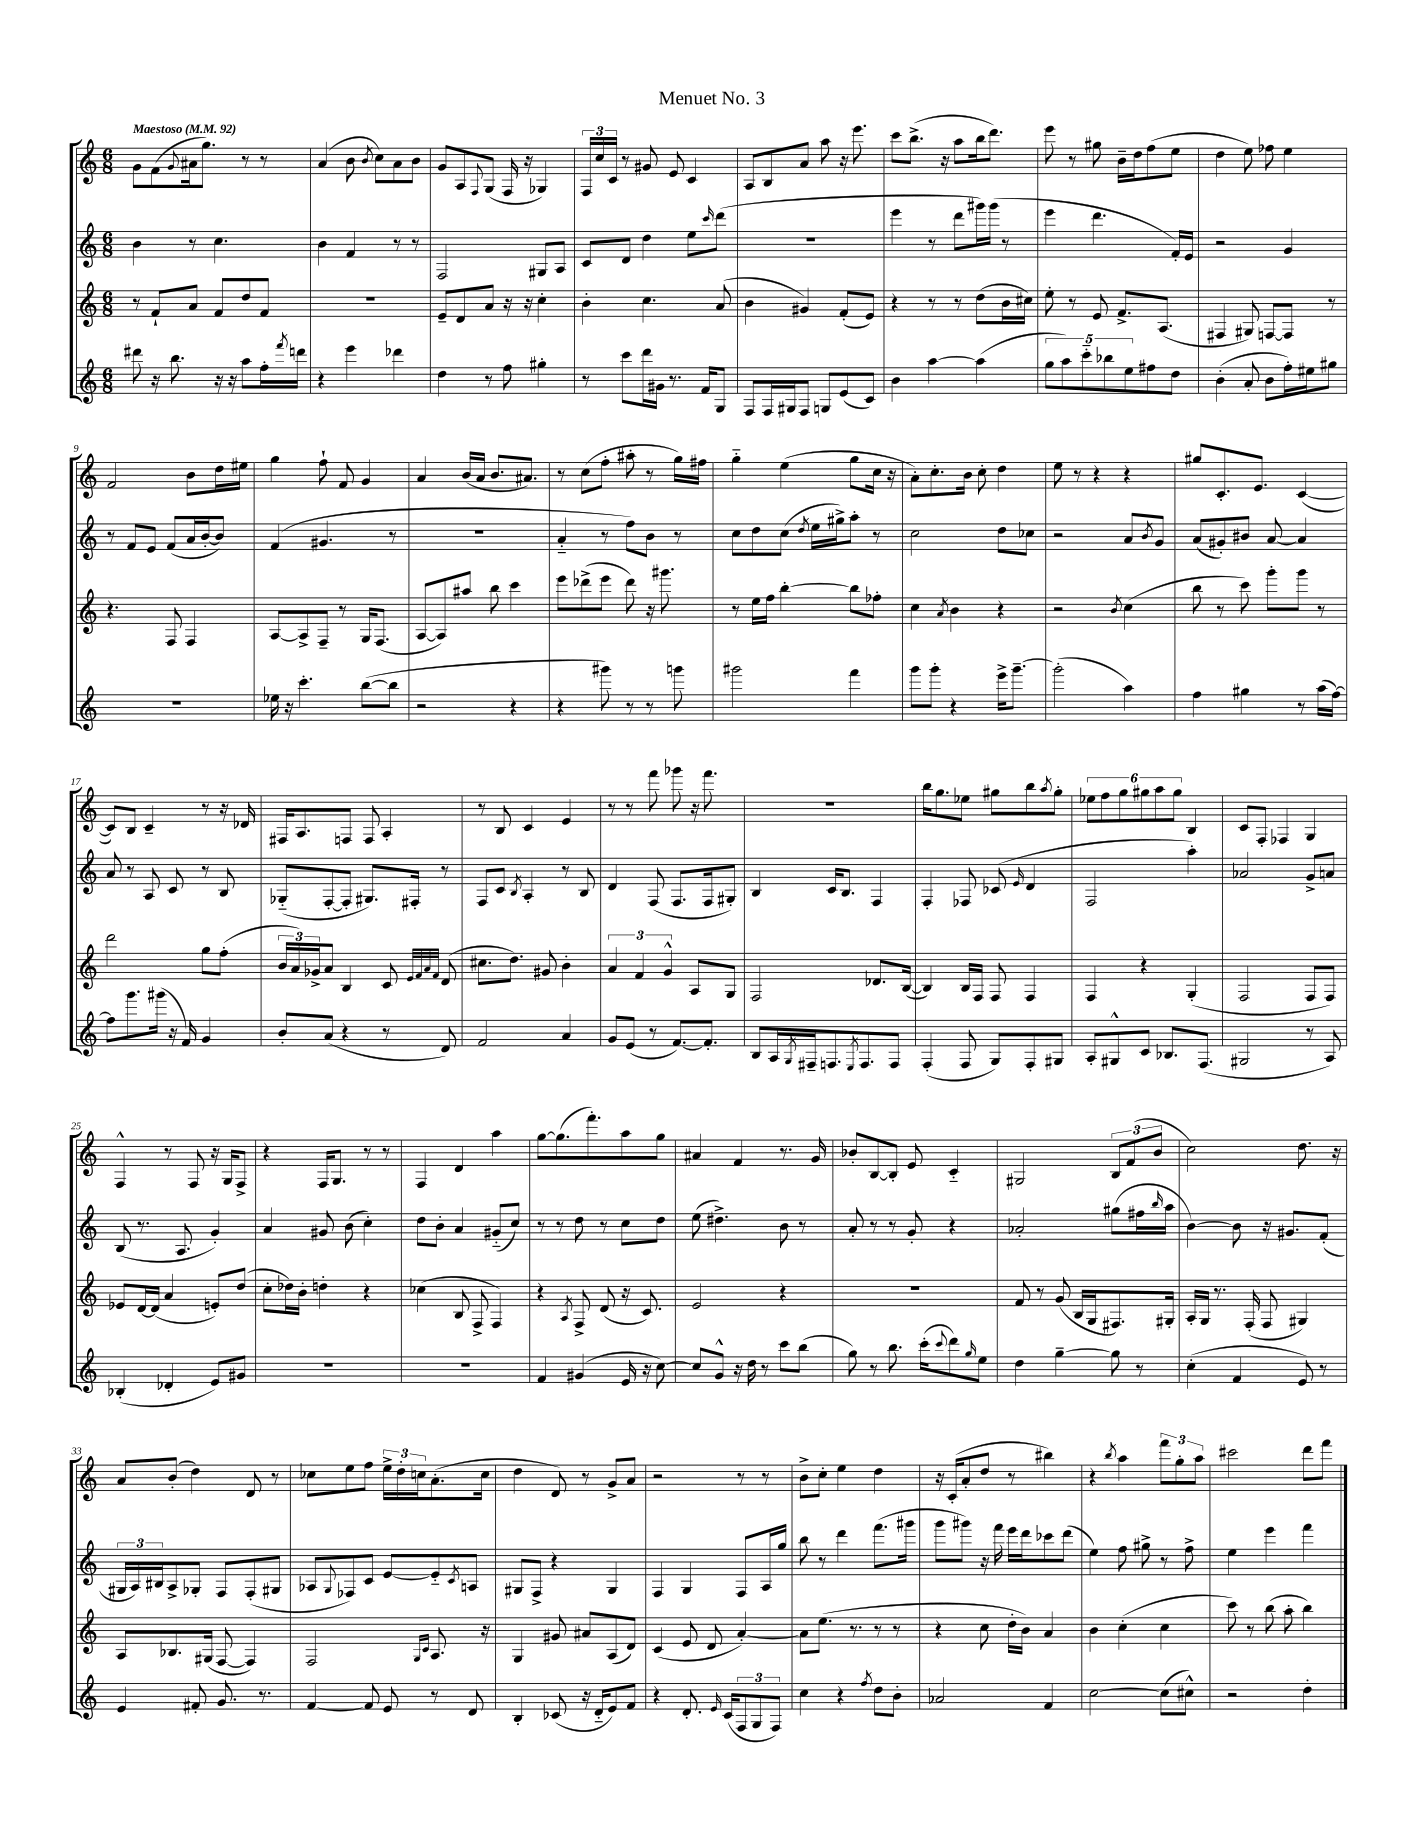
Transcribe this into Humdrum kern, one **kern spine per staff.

**kern	**kern	**kern	**kern
*staff4	*staff3	*staff2	*staff1
*clefG2	*clefG2	*clefG2	*clefG2
*k[]	*k[]	*k[]	*k[]
*M6/8	*M6/8	*M6/8	*M6/8
*MM92	*MM92	*MM92	*MM92
8ddd#\	8r	4b\	8g\L
16r	8f`/L	.	(8f\
8.bb\	.	.	.
.	.	.	8qqg/
.	8a/J	8r	16a#\k
.	.	.	8.gg\J)
16r	8f/L	4.cc\	.
16r	.	.	.
8aa\L	8dd/	.	8r
16ff'\L	8f/J	.	8r
8qfff/	.	.	.
16ddd\JJ	.	.	.
=	=	=	=
4r	2.r	4b\	(4a/
4eee\	.	4f/	8b\
.	.	.	8qb/
.	.	.	8cc\L)
4ddd-\	.	8r	8a\
.	.	8r	8b\J
=	=	=	=
4dd\	8e~/L	2F/	8g/L
.	8d/	.	8A/
.	.	.	8qqF/
8r	8a/J	.	(8G/J
8ff\	16r	.	16F/
.	16r	.	16r
4gg#'\	4cc'\	8G#/L	4G-/)
.	.	8A/J	.
=	=	=	=
8r	4b'\	8c/L	24F/LL
.	.	.	24cc/
.	.	.	24c/JJ
8ccc\L	.	8d/J	8r
16ddd\L	4.cc\	4dd\	8g#/
16g#\JJ	.	.	.
8.r	.	.	8e/
.	.	8ee\L	4c/
16f/LK	.	.	.
.	.	16qqccc/	.
8G/J	(8a/	(8ddd\J	.
=	=	=	=
8F/L	4b\	2.r	8A/L
16F/L	.	.	8B/
16G#/J	.	.	.
8F/J	4g#/)	.	8a/J
8G/L	.	.	8aa\
(8e/	(8f'/L	.	16r
.	.	.	8.eee\
8c/J)	8e/J)	.	.
=	=	=	=
4b\	4r	4eee\	8ccc\L
.	.	.	(8.bb^\J
[4aa\	8r	8r	.
.	.	.	16r
.	8r	8ddd\L	8aa\L
(4aa\]	(8dd\L	16ggg#\L)	16bb\k
.	.	(16ggg#\JJ	8.ddd\J)
.	16b\L	8r	.
.	16cc#\JJ)	.	.
=	=	=	=
10gg\L	8ee'\	4eee\	8eee\
10aa\)	.	.	.
.	8r	.	8r
10ccc'~\	.	.	.
.	8e/	4.ddd\	8gg#\
10bb-\	.	.	.
.	8.f^/L	.	16b~\LL
10ee\	.	.	.
.	.	.	16dd\J
8ff#\	.	.	(8ff\
.	(8.A/J	.	.
8dd\J	.	16f'/LL)	8ee\J
.	.	16e/JJ	.
=	=	=	=
(4b'\	4F#/	2r	4dd\
8a'/	8G#/)	.	8ee\)
8b\L	[8F/L	.	8ff-\
16ff'\L)	8F/]J	4g/	4ee\
16ee#\J	.	.	.
8gg#\J	8r	.	.
=	=	=	=
2.r	4.r	8r	2f/
.	.	8f/L	.
.	.	8e/J	.
.	8F/	(8f/L	.
.	4F/	16a/L	8b\L
.	.	[16b'/J	.
.	.	8b/]J)	16dd\L
.	.	.	16ee#\JJ
=	=	=	=
16ee-\	[8A/L	(4f/	4gg\
16r	.	.	.
4.ccc'\	8A^/]	.	.
.	8F~/J	4.g#/	8ff`\
.	8r	.	8f/
([8bb\L	16G/LK	.	4g/
.	(8.F/J	.	.
8bb\]J	.	8r	.
=	=	=	=
2r	[8A/L	2.r	4a/
.	8A/])	.	.
.	8aa#/J	.	(16b/LL
.	.	.	16a/JJ
.	8bb\	.	8.b/L
4r	4ccc\	.	.
.	.	.	8.a#/J)
=	=	=	=
4r	8eee\L	4a'~/	8r
.	(8ddd-^\	.	(8cc\L
8ggg#\)	8eee\J	8r	8ff'\J
8r	8ddd-\)	8ff\L)	8aa#'\
8r	16r	8b\J	8r
.	8.ggg#\	.	.
8ggg\	.	8r	16gg\LL)
.	.	.	16ff#\JJ
=	=	=	=
2ggg#\	8r	8cc\L	4gg'~\
.	16ee\LL	8dd\	.
.	16ff\JJ	.	.
.	[4bb'\	(8cc\J	(4ee\
.	.	8qdd/	.
.	.	16ee\LL	.
.	.	16gg#^\J)	.
4fff\	8bb\]L	8aa'\J	8gg\L
.	8ff-'\J	8r	16cc\Jk
.	.	.	16r
=	=	=	=
8ggg\L	4cc\	2cc\	8a'\L)
8ggg'\J	.	.	8.cc'\
.	8qa/	.	.
4r	4b\	.	.
.	.	.	16b\Jk
.	.	.	8cc'\
16eee^\LK	4r	8dd\L	4dd\
[8.ggg~\J	.	.	.
.	.	8cc-\J	.
=	=	=	=
(2ggg'\]	2r	2r	8ee\
.	.	.	8r
.	.	.	4r
.	8qb/	.	.
4aa\)	(4cc\	8a/L	4r
.	.	8qb/	.
.	.	8g/J	.
=	=	=	=
4ff\	8bb\	(8a/L	8gg#/L
.	8r	8g#'/)	8.c'/
4gg#\	8ccc\)	8b#/J	.
.	.	.	8.e/J
.	8ggg'\L	[8a/	.
8r	8ggg\J	4a/]	([4c/
(16aa\LL	8r	.	.
[16ff\JJ)	.	.	.
=	=	=	=
8ff\]L	2ddd\	8a/	8c/]L)
8.ggg\	.	8r	8B/J
.	.	8A/	4c~/
(16ggg#\Jk	.	.	.
16r	.	8c/	.
16f/)	.	.	.
4g/	8gg\L	8r	8r
.	(8ff'\J	8B/	16r
.	.	.	16d-/
=	=	=	=
8b'/L	24b/LL	(8G-'~/L	16F#/LK
.	24a/)	.	.
.	.	.	8.A/
.	24g-^/J	.	.
(8a/J	8a/J	[8F'/	.
4r	4B/	8F'/]J	8F/J
.	.	8.G#/L)	8F/
8r	8c/	.	4A'/
.	.	16F#'/Jk	.
.	32qqe/LLL	.	.
.	32qqf/	.	.
.	32qqa/	.	.
.	32qqf/JJJ	.	.
8d/)	(8d/	8r	.
=	=	=	=
2f/	8.cc#\L	8F/L	8r
.	.	8c/J	8B/
.	8.dd\J)	.	.
.	.	8qB/	.
.	.	4A'/	4c/
.	8g#/	.	.
4a/	4b'\	8r	4e/
.	.	8B/	.
=	=	=	=
8g/L	6a/	4d/	8r
(8e/J	.	.	8r
.	6f/	.	.
8r	.	(8F/	8fff\
.	6g^^/	.	.
[8.f/L)	.	8.F/L	8ggg-\
.	8A/L	.	16r
8.f'/]J	.	16F/k	8.fff\
.	8G/J	8G#'/J)	.
=	=	=	=
8B/L	2F/	4B/	2.r
16A/L	.	.	.
8qG/	.	.	.
16F#~/J	.	.	.
8.F/	.	16c/LK	.
.	.	8.B/J	.
8qE/	.	.	.
8.F/	.	.	.
.	8.d-/L	4F/	.
8F/J	.	.	.
.	([16B/Jk	.	.
=	=	=	=
(4F'/	4B/])	4F'/	16bb\LK
.	.	.	8.gg\
8F/	16B/LL	8F-/	8ee-\J
.	16F/JJ	.	.
8G/L)	8F/	(8c-/	8gg#\L
.	.	16qqe/	.
8F'/	4F/	4d/	8bb\
.	.	.	8qaa/
8G#/J	.	.	8gg#'\J
=	=	=	=
8A'/L	4F/	2F/	12ee-\L
.	.	.	12ff\
8G#^^/	.	.	.
.	.	.	12gg\
8c/J	4r	.	12gg#\
.	.	.	12aa\
8.B-/L	.	.	.
.	.	.	12gg#\J
.	(4G'/	4aa'\)	4B/
(8.F/J	.	.	.
=	=	=	=
2G#/	2F/	2a-/	8c/L
.	.	.	8F'/J
.	.	.	4F-/
8r	8F/L	8g^/L	4G/
8A/)	8F/J)	8a/J	.
=	=	=	=
(4B-'/	8e-/L	(8B/	4F^^/
.	[16d/L	8.r	.
.	(16d/]JJ	.	.
4d-'/	4a/	.	8r
.	.	8.A/	.
.	.	.	8F/
8e/L)	8e'/L)	4g'/)	16r
.	.	.	16G/LK
8g#/J	(8dd/J	.	8F^/J
=	=	=	=
2.r	8cc'\L	4a/	4r
.	16dd-\L)	.	.
.	16b'\JJ	.	.
.	4dd'\	8g#/	16F/LK
.	.	.	8.G/J
.	.	(8b\	.
.	4r	4cc'\)	8r
.	.	.	8r
=	=	=	=
2.r	(4cc-\	8dd\L	4F/
.	.	8b'\J	.
.	8B/	4a/	4d/
.	8F^/	.	.
.	4F/)	(8g#'~/L	4aa\
.	.	8cc/J)	.
=	=	=	=
4f/	4r	8r	[8gg\L
.	.	8r	(8.gg\]
.	8qA/	.	.
(4g#/	8F^/	8dd\	.
.	.	.	8.fff'\)
.	(8d/	8r	.
16e/	16r	8cc\L	8aa\
16r	8.c/)	.	.
[8cc\)	.	8dd\J	8gg\J
=	=	=	=
8cc/]L	2e/	(8ee\	4a#/
8g^^/J	.	4.dd#^\)	.
16r	.	.	4f/
16dd\	.	.	.
8r	.	.	.
8ccc\L	4r	8b\	8.r
(8bb\J	.	8r	.
.	.	.	16g/
=	=	=	=
8gg\)	2.r	8a'/	8b-'/L
8r	.	8r	[8B/
8.bb\	.	8r	8B'/]J
.	.	8g'/	8e/
(16ccc'\LK	.	.	.
8qqccc/	.	.	.
8ddd\)	.	4r	4c'~/
16qqgg/	.	.	.
8ee\J	.	.	.
=	=	=	=
4dd\	8f/	2a-'/	2G#/
.	8r	.	.
[4gg~\	(8g/	.	.
.	16B/LL	.	.
.	16G/J	.	.
8gg\]	8.F#/)	(8gg#\L	12B/L
.	.	.	(12f/
8r	.	16ff#\L	.
.	.	.	12b/J
.	.	16qqbb/	.
.	16G#'/Jk	16aa\JJ	.
=	=	=	=
(4cc'\	16A'/LL	[4b\)	2cc\)
.	16G/JJ	.	.
.	8.r	.	.
4f/	.	8b\]	.
.	(16F'/	.	.
.	8F/	16r	.
.	.	8.g#/L	.
8e/)	4G#/)	.	8.dd\
8r	.	(8f'/J	.
.	.	.	16r
=	=	=	=
4e/	8A/L	24G#/LL	8a/L
.	.	24A/)	.
.	.	24B#/J	.
.	8.B-/	8A^/	(8b'/J
8f#'/	.	8G-'/J	4dd\)
.	(16G#/Jk	.	.
8.g/	[8F/	8F/L	.
.	4F/])	(8F'/	8d/
8.r	.	.	.
.	.	8G#/J	8r
=	=	=	=
[4f/	2F/	8A-/L	8cc-\L
.	.	8qqG/	.
.	.	8F-/)	8ee\
8f/]	.	8c/J	8ff\J
8e/	.	[8e/L	24ee^\LL
.	.	.	24dd'\
.	.	.	24cc\J
.	16qqG/LL	.	.
.	16qqc/JJ	.	.
8r	8.A/	8e'~/]	(8.a'\
.	.	8qc/	.
8d/	.	8A/J	.
.	16r	.	16cc\Jk
=	=	=	=
4B'/	4G/	8G#/L	4dd\
.	.	8F^/J	.
(8c-/	8g#/	4r	8d/)
16r	8a#/L	.	8r
16d'~/LK	.	.	.
8e/)	(8A/	4G#/	8g^/L
8f/J	8d/J)	.	8a/J
=	=	=	=
4r	(4c/	4F/	2r
8.d'/	8e/	4G/	.
.	8d/	.	.
16qqe/	.	.	.
(16c/LK	.	.	.
12F/	[4a'/)	8F/L	8r
12G/	.	.	.
.	.	16A/L	8r
12F/J)	.	.	.
.	.	16gg/JJ	.
=	=	=	=
4cc\	8a\]L	8bb\	8b^\L
.	(8.ee\J	8r	8cc'\J
4r	.	4ddd\	4ee\
.	8.r	.	.
8qff/	.	.	.
8dd\L	8r	(8.fff\L	4dd\
8b'\J	8r	.	.
.	.	16ggg#\Jk	.
=	=	=	=
2a-/	4r	8ggg\L	16r
.	.	.	(16c'/LK
.	.	8ggg#\J)	8a'/
.	8cc\	16r	8dd/J
.	.	16fff\	.
.	16dd'\LL	16eee\LL	8r
.	16b\JJ)	16ddd\J	.
4f/	4a/	8ccc-\	4bb#\)
.	.	(8ddd\J	.
=	=	=	=
[2cc\	4b\	4ee\)	4r
.	.	.	8qbb/
.	(4cc'\	8ff\	4aa\
.	.	8gg#^\	.
(8cc\]L	4cc\	8r	12fff\L
.	.	.	12gg'\
8cc#^^\J)	.	8ff^\	.
.	.	.	12aa\J
=	=	=	=
2r	8ccc\)	4ee\	2ccc#\
.	8r	.	.
.	(8bb\	4eee\	.
.	8aa'\	.	.
4dd'\	4bb\)	4fff\	8ddd\L
.	.	.	8fff\J
==	==	==	==
*-	*-	*-	*-
